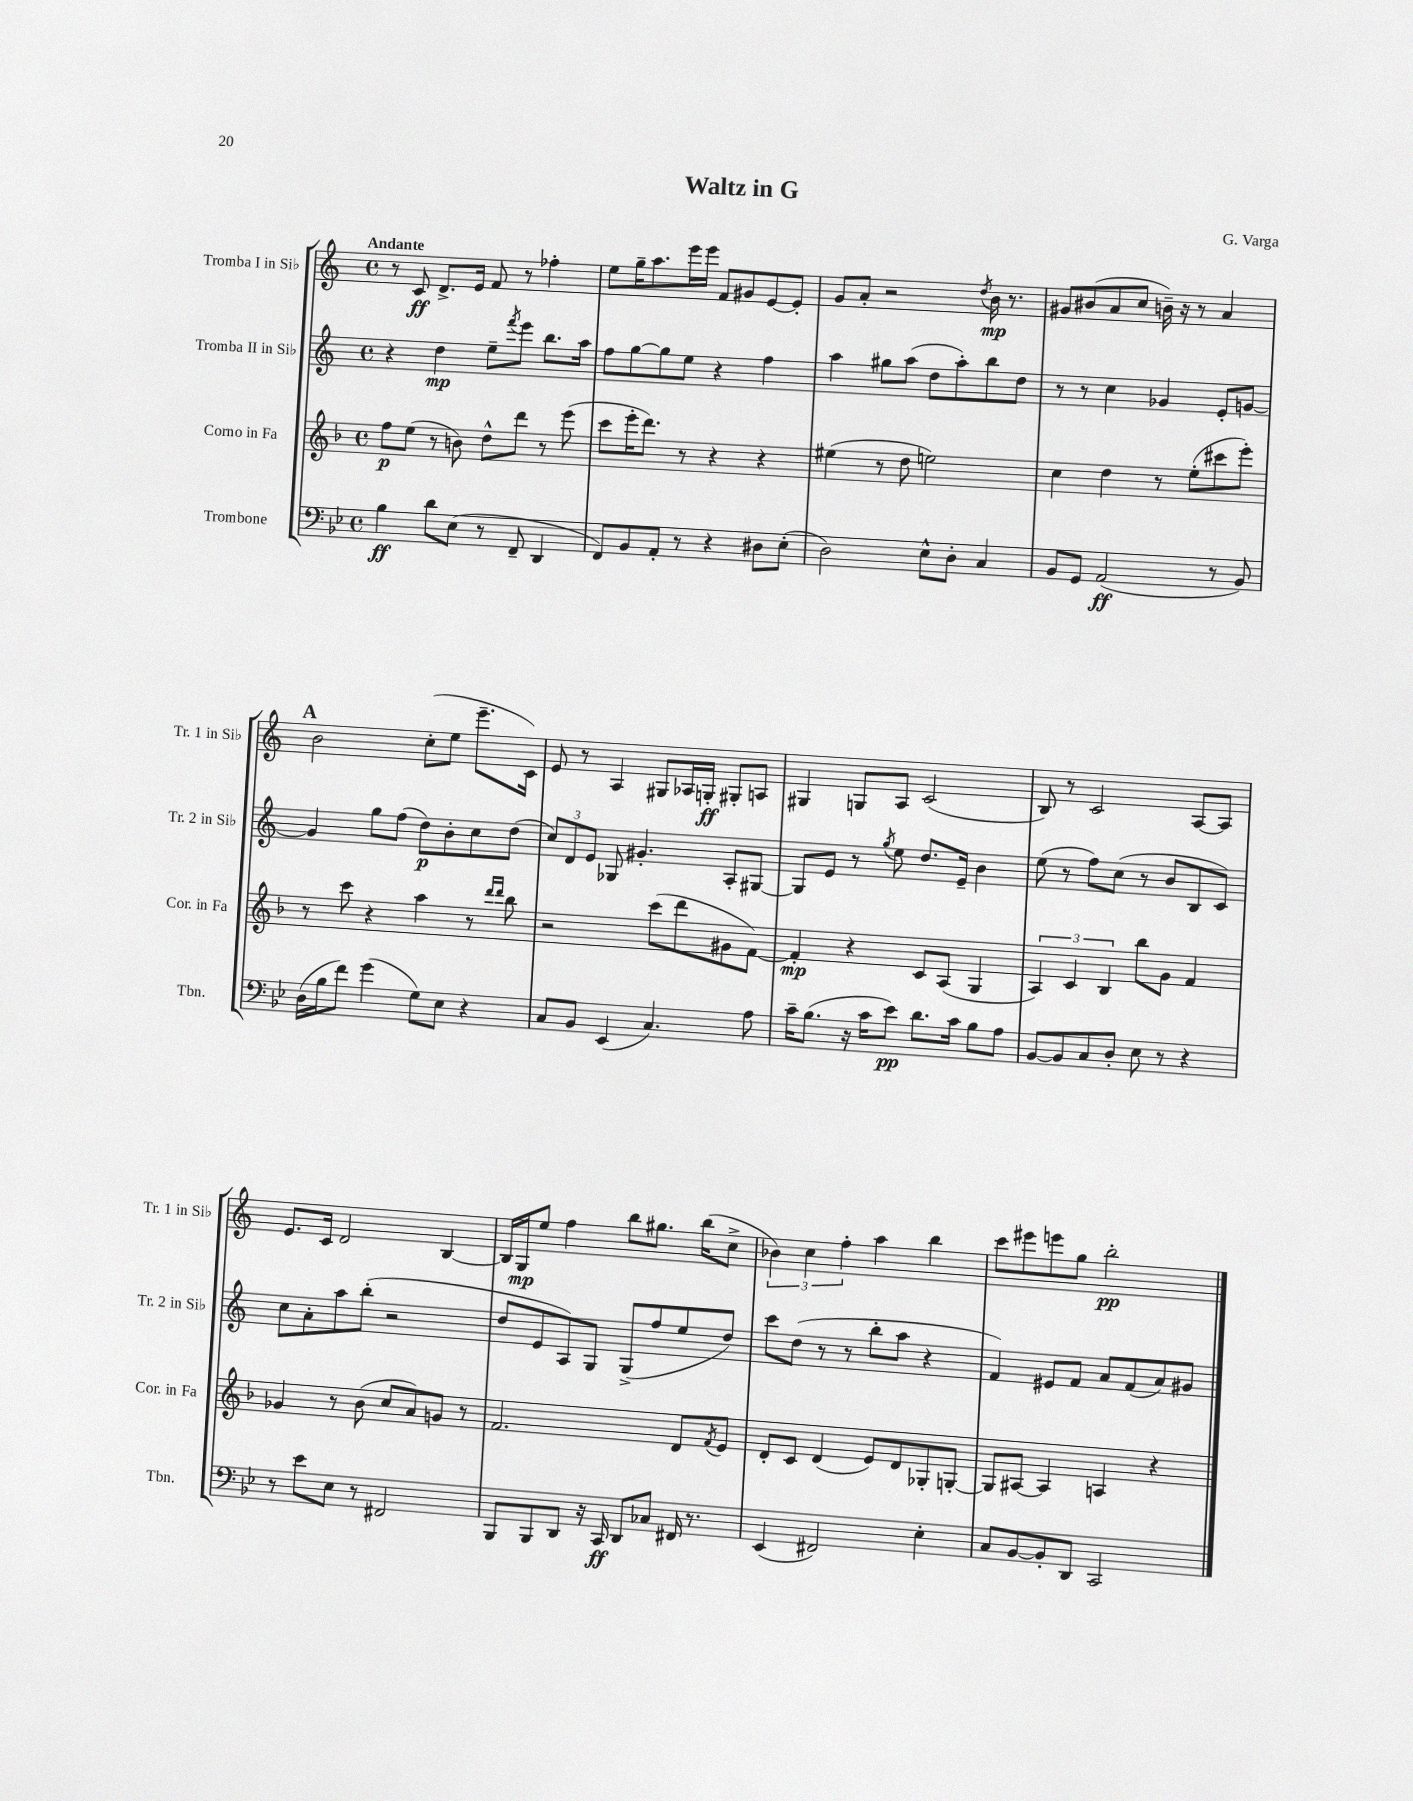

**kern	**kern	**kern	**kern
*staff4	*staff3	*staff2	*staff1
*clefF4	*clefG2	*clefG2	*clefG2
*k[b-e-]	*k[b-]	*k[]	*k[]
*M4/4	*M4/4	*M4/4	*M4/4
*met(c)	*met(c)	*met(c)	*met(c)
4B-\	8ff\L	4r	8r
.	(8ee\J	.	8c/
8d\L	8r	4dd\	8.d^/L
(8E-\J	8b\)	.	.
.	.	.	16e/Jk
8r	8dd^^\L	8ee~\L	8f/
.	.	8qfff/	.
8FF~/	8ddd\J	8eee\J	8r
4DD/	8r	8.bb\L	4ff-'\
.	(8eee\	.	.
.	.	16aa\Jk	.
=	=	=	=
8FF/L)	8ccc\L	8ff\L	8ee\L
8BB-/	16eee'\K	[8gg\	16gg~\K
.	8.ddd\J)	.	8.aa\
8AA'/J	.	8gg\]	.
8r	8r	8ee\J	16eee\L
.	.	.	16eee\JJ
4r	4r	4r	8f/L
.	.	.	8g#/
8D#\L	4r	4ff\	[8e/
(8E-'\J	.	.	8e'/]J
=	=	=	=
2D\)	(4ee#\	4aa\	8g/L
.	.	.	8a'/J
.	8r	8gg#\L	2r
.	8dd\	(8aa\J	.
8E-^^\L	2ee\)	8dd\L	.
8D'\J	.	8aa'\)	.
.	.	.	8qdd/
4C/	.	8bb\	16b\
.	.	.	8.r
.	.	8dd\J	.
=	=	=	=
8BB-/L	4cc\	8r	8g#/L
8GG/J	.	8r	(8b#/
(2AA/	4dd\	4cc\	8a/
.	.	.	8cc/J
.	8r	4g-/	16b~\)
.	.	.	16r
.	(8ee'\L	.	8r
8r	8ccc#\	8e'/L	4a/
8BB-/)	8eee'\J)	[8g/J	.
=	=	=	=
(16D\LL	8r	4g/]	2b\
16B-\J	.	.	.
8f\J)	8ccc\	.	.
(4g\	4r	8gg\L	.
.	.	(8ff\J	.
8G\L)	4aa\	8dd\L)	(8cc'\L
8E-\J	.	8b'\	8ee\J
4r	8r	8cc\	8.eee~\L
.	16qqddd/LL	.	.
.	16qqddd/JJ	.	.
.	8bb-\	(8dd\J	.
.	.	.	16c\Jk)
=	=	=	=
8C/L	2r	12cc/L)	8e/
.	.	12d/	.
8BB-/J	.	.	8r
.	.	12e/J	.
(4EE-/	.	8G-/	4A/
.	.	4.g#'/	.
4.C/)	(8ccc\L	.	8G#/L
.	8ddd\	.	16A-/L
.	.	.	16G'/JJ
.	8g#\	8A'/L	8G#'/L
8A\	[8f\J)	[8G#/J	8A/J
=	=	=	=
16c~\LK	4f'/]	8G#/]L	4G#/
(8.B-\J	.	.	.
.	.	8e/J	.
16r	4r	8r	8G/L
16c\LK	.	.	.
.	.	8qgg/	.
8e-\J)	.	8ee\	8A/J
8.d\L	8c/L	8.dd/L	(2c/
.	(8A/J	.	.
16c\Jk	.	16e~/Jk	.
8B-\L	4G/	4b\	.
8A\J	.	.	.
=	=	=	=
[8BB-/L	6A/)	(8ee\	8B/)
8BB-/]	.	8r	8r
.	6c/	.	.
8C/	.	8ff\L)	2c/
.	6B-/	.	.
8D'/J	.	(8cc\J	.
8E-\	8bb-\L	8r	.
8r	8g\J	8b/L	.
4r	4f/	8B/	[8A/L
.	.	8c/J)	8A/]J
=	=	=	=
8r	4g-/	8cc\L	8.e/L
8e-\L	.	8a'\	.
.	.	.	16c/Jk
8E-\J	8r	8aa\	2d/
8r	(8b-\	(8bb'\J	.
2FF#/	8cc/L	2r	.
.	8a/)	.	.
.	8g/J	.	[4B/
.	8r	.	.
=	=	=	=
8BBB-/L	2.f/	8dd/L	16B/]LL
.	.	.	16G/J
8BBB-/	.	8e/	8ee/J
8DD/J	.	8A/)	4ff\
16r	.	8G/J	.
16CC/	.	.	.
8DD/L	.	(8G^/L	8bb\L
8C-/J	.	8ff/	8.gg#\J
16FF#/	8d/L	8ee/	.
8.r	.	.	(16bb\LK
.	8qf/	.	.
.	8e/J	8dd/J)	8cc^\J
=	=	=	=
(4EE-/	8d'/L	8ccc\L	6b-\)
.	8c/J	(8dd\J	.
.	.	.	6cc\
2FF#/)	(4d/	8r	.
.	.	.	6ff'\
.	.	8r	.
.	8e/L)	8bb'\L	4aa\
.	8d/	8aa\J	.
4E-'\	8G-'/	4r	4bb\
.	[8G'/J	.	.
=	=	=	=
8C/L	8G/]L	4f/)	8ccc\L
[8BB-/	[8A#/J	.	8eee#\
8BB-'/]	4A#/]	8e#/L	8eee\
8DD/J	.	8f/J	8gg\J
2CC/	4A/	8a/L	2bb'\
.	.	(8f/	.
.	4r	8a/)	.
.	.	8g#/J	.
==	==	==	==
*-	*-	*-	*-
